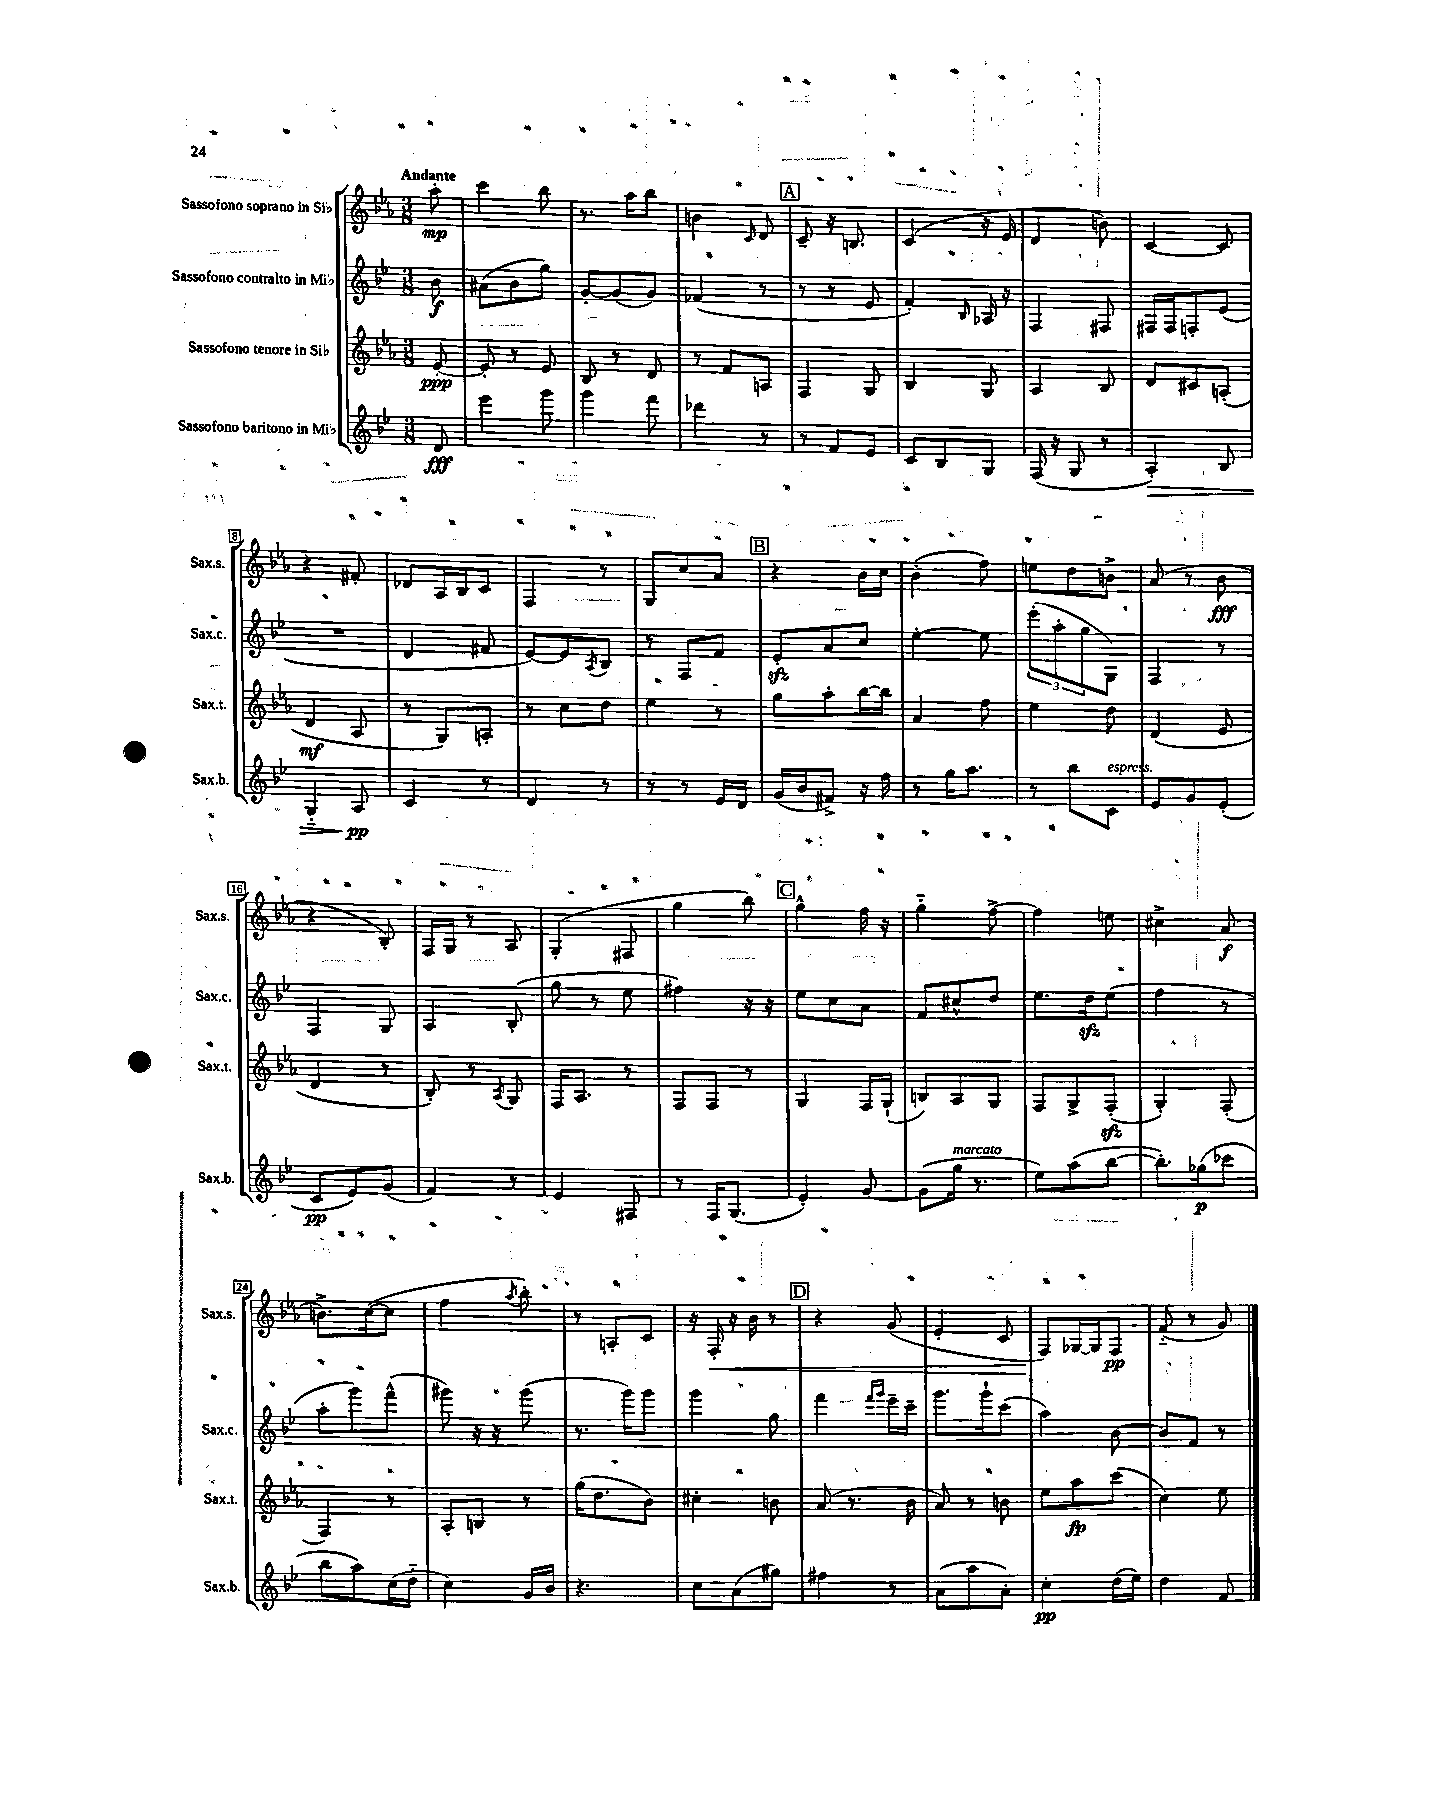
<<
\new StaffGroup <<
\new Staff = "s0" \with { instrumentName = "Sassofono soprano in Sib" shortInstrumentName = "Sax.s." } {
    \clef treble \key ees \major \numericTimeSignature \time 3/8 \partial 8 \tempo "Andante"
    aes''8-.\mp |
    c'''4 bes''8 |
    r8. aes''16 bes''8 |
    b'4 \grace { c'16 } d'8 |
    \mark \markup { \box "A" } c'8-- r16 b8. |
    c'4( r16 ees'16 |
    d'4 b'8) |
    c'4~ c'8 |
    r4 fis'8-. |
    des'8 aes16 bes16 c'8 |
    f4 r8 |
    g8 c''8 aes'8 |
    \mark \markup { \box "B" } r4 bes'16 c''16 |
    bes'4-.( f''8) |
    e''8 d''8 b'8-> |
    aes'8( r8 bes'8\fff |
    r4 bes8-.) |
    f16 g16 r8 aes8 |
    g4-.( fis8 |
    g''4 bes''8) |
    \mark \markup { \box "C" } g''4-^ f''16 r16 |
    g''4-_ f''8~-> |
    f''4 e''8 |
    cis''4-> aes'8\f( |
    b'8.->) c''16~( c''8 |
    f''4 \acciaccatura { aes''8 } bes''8-.) |
    r8 a8-. c'8 |
    r16 f16-.\< r16 bes'16 r8 |
    \mark \markup { \box "D" } r4 g'8( |
    ees'4-. c'8 |
    f8\!) ges16~ ges16 f8\pp |
    f'8-_( r8 g'8) \bar "|." |
}
\new Staff = "s1" \with { instrumentName = "Sassofono contralto in Mib" shortInstrumentName = "Sax.c." } {
    \clef treble \key bes \major \numericTimeSignature \time 3/8 \partial 8
    bes'8\f |
    ais'8( bes'8 g''8) |
    g'8~-. g'8( g'8) |
    fes'4( r8 |
    \mark \markup { \box "A" } r8 r8 ees'8 |
    f'4-.) \grace { bes16 } aes16 r16 |
    f4 fis8 |
    fis16 fis16 f8-. ees'8( |
    R4. |
    d'4 fis'8 |
    ees'8~) ees'8 \acciaccatura { a8 } bes8 |
    r8 f8 f'8 |
    \mark \markup { \box "B" } ees'8-.\sfz a'8 c''8 |
    ees''4~-. ees''8 |
    \tuplet 3/2 { ees'''8-.( a''8-. g''8 } g8) |
    f4 r8 |
    f4 g8 |
    a4 bes8-.( |
    g''8 r8 ees''8 |
    fis''4) r16 r16 |
    \mark \markup { \box "C" } ees''8 c''8 a'8 |
    f'8 cis''8-^ d''8 |
    ees''8. d''16\sfz ees''8( |
    f''4 r8 |
    a''8-. g'''8) f'''8-^( |
    gis'''8) r16 r16 gis'''8( |
    r8. g'''16) g'''8 |
    g'''4 g''8 |
    \mark \markup { \box "D" } f'''4 \grace { f'''16 g'''16 } ees'''16-- c'''16-- |
    g'''8. g'''16-! c'''8( |
    a''4) bes'8~ |
    bes'8 f'8 r8 \bar "|." |
}
\new Staff = "s2" \with { instrumentName = "Sassofono tenore in Sib" shortInstrumentName = "Sax.t." } {
    \clef treble \key ees \major \numericTimeSignature \time 3/8 \partial 8
    ees'8~-.\ppp |
    ees'8-. r8 ees'8 |
    bes8 r8 d'8 |
    r8 f'8 a8 |
    \mark \markup { \box "A" } f4 g8 |
    bes4 g8 |
    aes4 bes8 |
    d'8 cis'8 a8-.( |
    d'4\mf aes8 |
    r8 g8) a8-. |
    r8 c''8 d''8 |
    ees''4 r8 |
    \mark \markup { \box "B" } g''8 aes''8-. bes''16~ bes''16 |
    aes'4 f''8 |
    ees''4 d''8 |
    d'4( ees'8 |
    d'4 r8 |
    bes8-.) r8 \acciaccatura { aes8 } g8 |
    f16 aes8. r8 |
    f8 f8 r8 |
    \mark \markup { \box "C" } g4 f16 g16-!( |
    b8) aes8 g8 |
    f8 g8-> f8-.\sfz( |
    g4-.) f8-.( |
    f4) r8 |
    aes8-. b8 r8 |
    g''16( d''8. bes'8) |
    cis''4-. b'8 |
    \mark \markup { \box "D" } aes'8( r8. bes'16 |
    aes'8) r8 b'8 |
    ees''8 aes''8\fp c'''8( |
    c''4) ees''8 \bar "|." |
}
\new Staff = "s3" \with { instrumentName = "Sassofono baritono in Mib" shortInstrumentName = "Sax.b." } {
    \clef treble \key bes \major \numericTimeSignature \time 3/8 \partial 8
    d'8\fff |
    ees'''4 g'''8 |
    g'''4 f'''8 |
    des'''4 r8 |
    \mark \markup { \box "A" } r8 f'8 ees'8 |
    c'8 bes8 g8 |
    f16( r16 g8 r8 |
    a4-.\>) bes8 |
    g4-_ a8\pp\! |
    c'4 r8 |
    d'4 r8 |
    r8 r8 ees'16 d'16 |
    \mark \markup { \box "B" } g'16( bes'16 fis'8->) r16 f''16 |
    r8 g''16 a''8. |
    r8 bes''8 c'8^\markup { \italic "espress." } |
    ees'8 g'8 ees'8-.( |
    c'8\pp ees'8) g'8( |
    f'4) r8 |
    ees'4 fis8 |
    r8 f16 g8.( |
    \mark \markup { \box "C" } ees'4-.) g'8~ |
    g'8( g''16^\markup { \italic "marcato" } r8. |
    ees''8) a''8( bes''8~ |
    bes''8.-.) ges''16\p( ces'''8 |
    bes''8 a''8) c''16( d''16-_ |
    c''4) g'16 bes'16 |
    r4. |
    c''8 a'8( gis''8) |
    \mark \markup { \box "D" } fis''4 r8 |
    a'8( a''8 a'8-.) |
    c''4-.\pp d''16( ees''16) |
    d''4 f'8 \bar "|." |
}
>>
>>
\layout { \context { \Score \override BarNumber.stencil = #(make-stencil-boxer 0.1 0.3 ly:text-interface::print) } }
